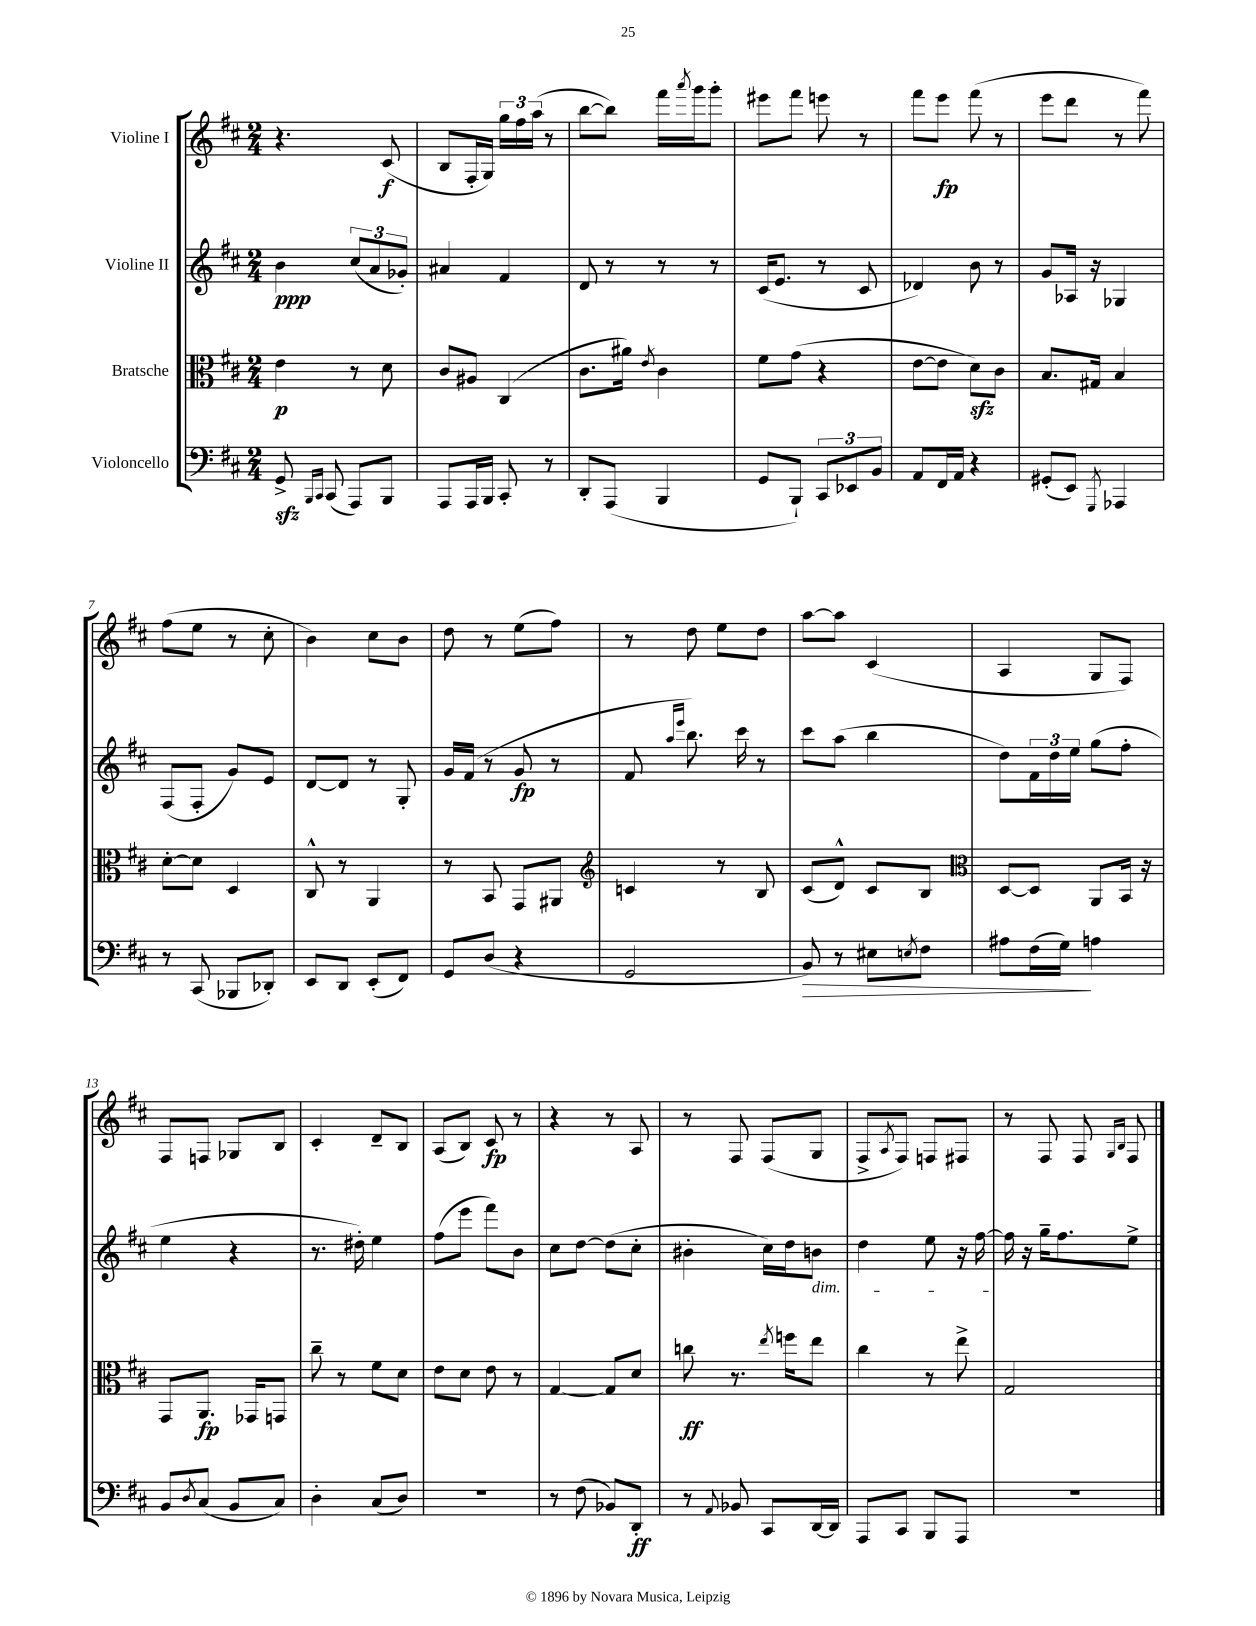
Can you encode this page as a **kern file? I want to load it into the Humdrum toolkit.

**kern	**dynam	**kern	**dynam	**kern	**dynam	**kern	**dynam
*part4	*part4	*part3	*part3	*part2	*part2	*part1	*part1
*staff4	*staff4	*staff3	*staff3	*staff2	*staff2	*staff1	*staff1
*I"Violoncello	*	*I"Bratsche	*	*I"Violine II	*	*I"Violine I	*
*clefF4	*	*clefC3	*	*clefG2	*	*clefG2	*
*k[f#c#]	*	*k[f#c#]	*	*k[f#c#]	*	*k[f#c#]	*
*M2/4	*	*M2/4	*	*M2/4	*	*M2/4	*
=1	=1	=1	=1	=1	=1	=1	=1
8GGzz^/	.	4e\	p	4b\	ppp	4.r	.
16qqBBB/LL	.	.	.	.	.	.	.
16qqCC#/JJ	.	.	.	.	.	.	.
(8CC#/	.	.	.	.	.	.	.
8AAA/L)	.	8r	.	(12cc#/L	.	.	.
.	.	.	.	12a/	.	.	.
8BBB/J	.	8d\	.	.	.	(8c#/	f
.	.	.	.	12g-X'/J)	.	.	.
=2	=2	=2	=2	=2	=2	=2	=2
8AAA/L	.	8c#/L	.	4a#X/	.	8B/L	.
16AAA/L	.	8A#X/J	.	.	.	16F#'/L	.
16BBB/JJ	.	.	.	.	.	16G/JJ)	.
8CC#'/	.	(4C#/	.	4f#/	.	24gg\LL	.
.	.	.	.	.	.	24ff#\	.
.	.	.	.	.	.	(24aa\JJ	.
8r	.	.	.	.	.	8r	.
=3	=3	=3	=3	=3	=3	=3	=3
8DD'/L	.	8.c#\L	.	8d/	.	[8bb\L	.
(8AAA/J	.	.	.	8r	.	8bb\J])	.
.	.	16a#X\Jk)	.	.	.	.	.
.	.	8qe/	.	.	.	.	.
4BBB/	.	4c#\	.	8r	.	16fff#\LL	.
.	.	.	.	.	.	8qaaa/	.
.	.	.	.	.	.	16ggg\J	.
.	.	.	.	8r	.	8ggg'\J	.
=4	=4	=4	=4	=4	=4	=4	=4
8GG/L	.	8f#\L	.	(16c#/KL	.	8eee#X\L	.
.	.	.	.	8.e/J	.	.	.
8BBB`/J)	.	(8g\J	.	.	.	8fff#\J	.
12CC#/L	.	4r	.	8r	.	8eeen\	.
12EE-X/	.	.	.	.	.	.	.
.	.	.	.	8c#/	.	8r	.
12BB/J	.	.	.	.	.	.	.
=5	=5	=5	=5	=5	=5	=5	=5
8AA/L	.	[8e\L	.	4d-X/)	.	8fff#\L	.
16FF#/L	.	8e\J]	.	.	.	8eee\J	fp
16AA/JJ	.	.	.	.	.	.	.
4r	.	8dzz\L)	.	8b\	.	(8fff#\	.
.	.	8c#\J	.	8r	.	8r	.
=6	=6	=6	=6	=6	=6	=6	=6
(8GG#X'/L	.	8.B/L	.	8g/L	.	8eee\L	.
8EE/J)	.	.	.	16A-X/Jk	.	8ddd\J	.
.	.	16G#X/Jk	.	16r	.	.	.
8qGGG/	.	.	.	.	.	.	.
4AAA-X/	.	4B/	.	4G-X/	.	8r	.
.	.	.	.	.	.	8fff#\)	.
!!LO:LB:g=z
=7	=7	=7	=7	=7	=7	=7	=7
8r	.	[8d'\L	.	(8F#/L	.	(8ff#\L	.
(8CC#/	.	8d\J]	.	8F#'/J	.	8ee\J	.
8BBB-X/L	.	4D/	.	8g/L)	.	8r	.
8DD-X'/J)	.	.	.	8e/J	.	8cc#'\	.
=8	=8	=8	=8	=8	=8	=8	=8
8EE/L	.	8C#^^/	.	[8d/L	.	4b\)	.
8DD/J	.	8r	.	8d/J]	.	.	.
(8EE'/L	.	4AA/	.	8r	.	8cc#\L	.
8FF#/J)	.	.	.	8G'/	.	8b\J	.
=9	=9	=9	=9	=9	=9	=9	=9
8GG/L	.	8r	.	16g/LL	.	8dd\	.
.	.	.	.	(16f#/JJ	.	.	.
(8D/J	.	8BB/	.	8r	.	8r	.
4r	.	8GG/L	.	8g/	fp	(8ee\L	.
.	.	8AA#X/J	.	8r	.	8ff#\J)	.
=10	=10	=10	=10	=10	=10	=10	=10
*	*	*clefG2	*	*	*	*	*
2GG/	.	4cn/	.	8f#/	.	8r	.
.	.	.	.	16qqaa/LL	.	.	.
.	.	.	.	16qqeee/JJ	.	.	.
.	.	.	.	8.bb\)	.	8dd\	.
.	.	8r	.	.	.	8ee\L	.
.	.	.	.	16ccc#\	.	.	.
.	.	8B/	.	8r	.	8dd\J	.
=11	=11	=11	=11	=11	=11	=11	=11
!	!LO:HP:b	!	!	!	!	!	!
8BB/)	>	(8c#/L	.	8ccc#\L	.	[8aa\L	.
8r	.	8d^^/J)	.	(8aa\J	.	8aa\J]	.
8E#X\L	.	8c#/L	.	4bb\	.	(4c#/	.
8qEn/	.	.	.	.	.	.	.
8F#\J	.	8B/J	.	.	.	.	.
=12	=12	=12	=12	=12	=12	=12	=12
*	*	*clefC3	*	*	*	*	*
8A#X\L	.	[8D/L	.	8dd\L)	.	4A/	.
(16F#\L	.	8D/J]	.	24f#\L	.	.	.
.	.	.	.	24dd\	.	.	.
16G\JJ)	.	.	.	.	.	.	.
.	.	.	.	24ee\JJ	.	.	.
4An\	]	8AA/L	.	(8gg\L	.	8G/L	.
.	.	16BB/Jk	.	8ff#'\J	.	8F#/J)	.
.	.	16r	.	.	.	.	.
!!LO:LB:g=z
=13	=13	=13	=13	=13	=13	=13	=13
8BB/L	.	8GG/L	.	4ee\	.	8F#/L	.
8qD/	.	.	.	.	.	.	.
(8C#/J	.	8.AA/J	fp	.	.	8Fn/J	.
8BB/L	.	.	.	4r	.	8G-X/L	.
.	.	16GG-X/KL	.	.	.	.	.
8C#/J)	.	8GGn/J	.	.	.	8B/J	.
=14	=14	=14	=14	=14	=14	=14	=14
4D'\	.	8cc#~\	.	8.r	.	4c#'/	.
.	.	8r	.	.	.	.	.
.	.	.	.	16dd#X'\)	.	.	.
(8C#/L	.	8f#\L	.	4ee\	.	8d~/L	.
8D/J)	.	8d\J	.	.	.	8B/J	.
=15	=15	=15	=15	=15	=15	=15	=15
2r	.	8e\L	.	(8ff#\L	.	(8A/L	.
.	.	8d\J	.	8eee\J	.	8B/J)	.
.	.	8e\	.	8fff#\L)	.	8c#/	fp
.	.	8r	.	8b\J	.	8r	.
=16	=16	=16	=16	=16	=16	=16	=16
8r	.	[4G/	.	8cc#\L	.	4r	.
(8F#\	.	.	.	[8dd\J	.	.	.
8BB-X/L)	.	8G/L]	.	(8dd\L]	.	8r	.
8DD'/J	ff	8d/J	.	8cc#'\J	.	8A/	.
=17	=17	=17	=17	=17	=17	=17	=17
8r	.	8ccn\	ff	4b#X'\	.	8r	.
8qqAA/	.	.	.	.	.	.	.
8BB-X/	.	8.r	.	.	.	8F#/	.
8CC#/L	.	.	.	16cc#\LL)	.	(8F#/L	.
.	.	8qee/	.	.	.	.	.
.	.	16ffn\KL	.	16dd\J	.	.	.
!	!	!	!	!LO:TX:b:i:t=dim.	!	!	!
[16DD/L	.	8ee\J	.	8bn\J	.	8G/J	.
16DD/JJ]	.	.	.	.	.	.	.
=18	=18	=18	=18	=18	=18	=18	=18
8AAA/L	.	4cc#\	.	4dd\	.	8F#^/L	.
.	.	.	.	.	.	8qA/	.
8CC#/J	.	.	.	.	.	8F#/J)	.
8BBB/L	.	8r	.	8ee\	.	8Fn/L	.
8AAA/J	.	8ee^\	.	16r	.	8F#X/J	.
.	.	.	.	[16ff#\	.	.	.
=19	=19	=19	=19	=19	=19	=19	=19
2r	.	2G/	.	16ff#\]	.	8r	.
.	.	.	.	16r	.	.	.
.	.	.	.	16gg~\KL	.	8F#/	.
.	.	.	.	8.ff#\	.	.	.
.	.	.	.	.	.	8F#/	.
.	.	.	.	.	.	16qqG/LL	.
.	.	.	.	.	.	16qqB/JJ	.
.	.	.	.	8ee^\J	.	8F#/	.
==	==	==	==	==	==	==	==
*-	*-	*-	*-	*-	*-	*-	*-
